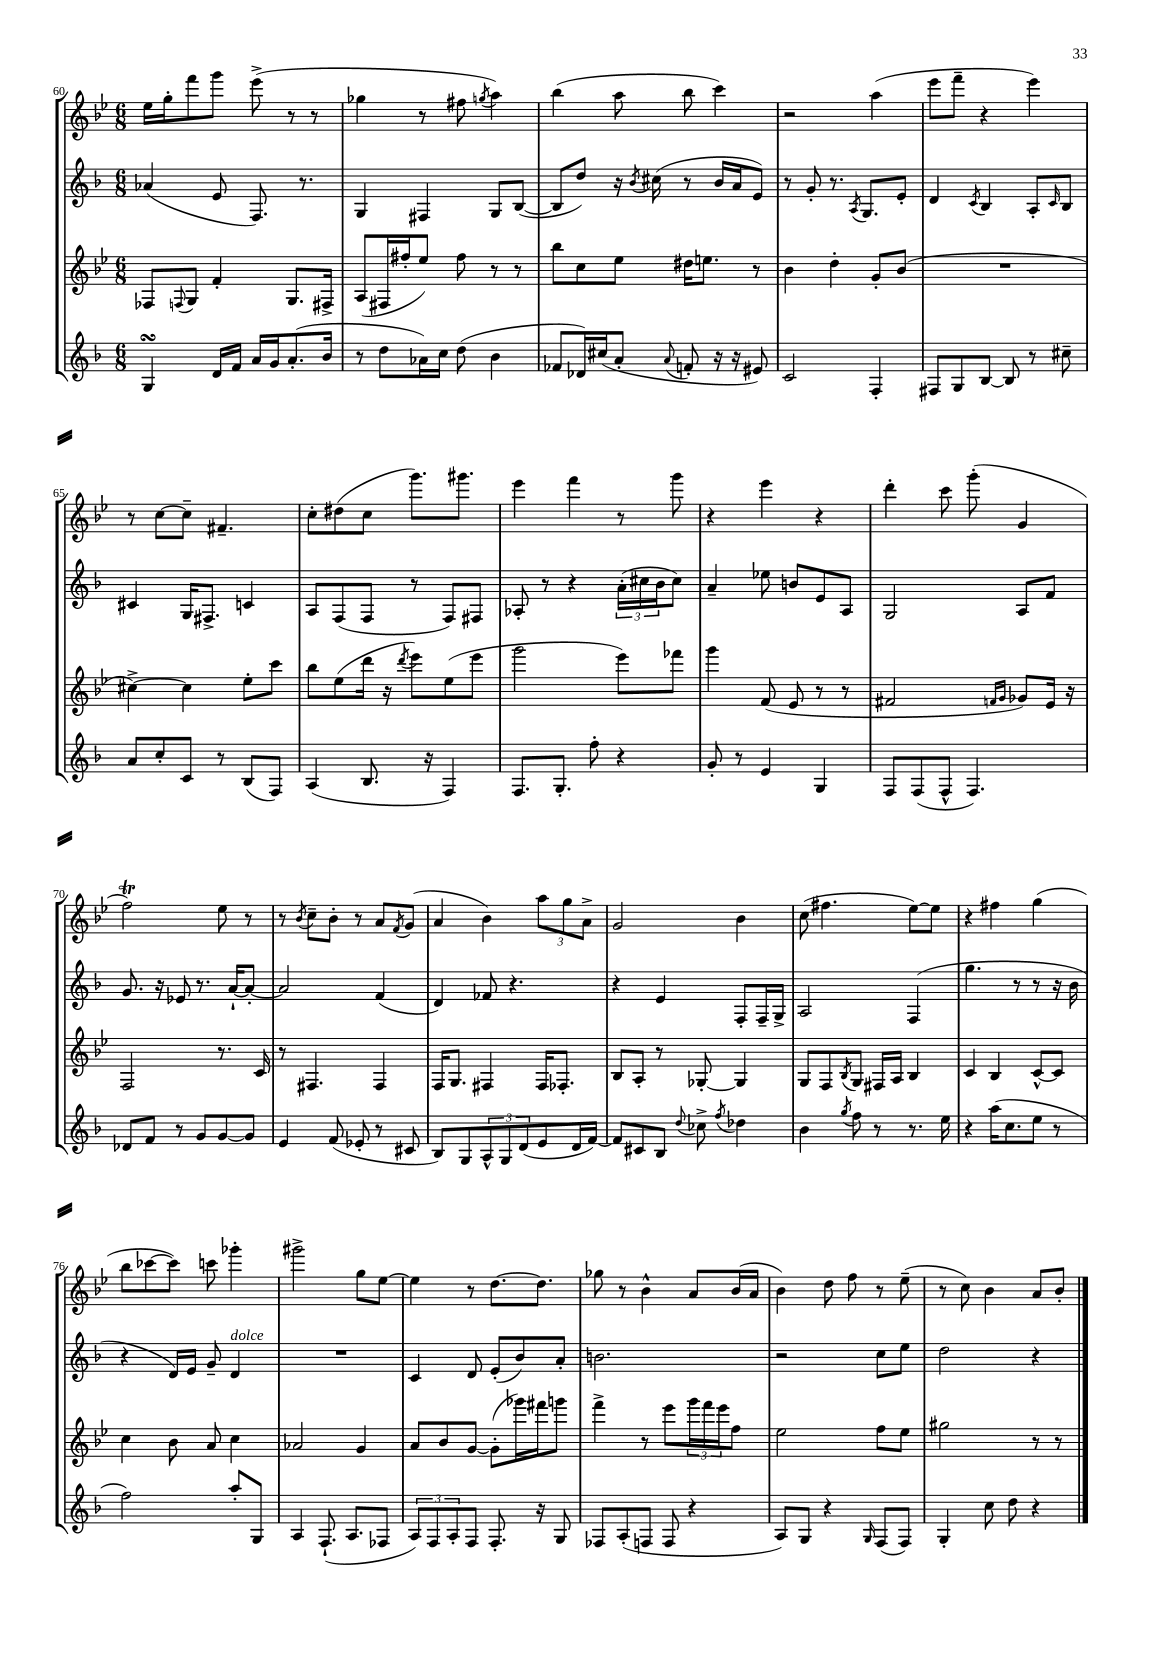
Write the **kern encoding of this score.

**kern	**kern	**kern	**kern
*part4	*part3	*part2	*part1
*staff4	*staff3	*staff2	*staff1
*clefG2	*clefG2	*clefG2	*clefG2
*k[b-]	*k[b-e-]	*k[b-]	*k[b-e-]
*M6/8	*M6/8	*M6/8	*M6/8
=60	=60	=60	=60
4GsSSS/	8F-X/L	(4a-X/	16ee-\LL
.	.	.	16gg'\J
.	8qqFn/	.	.
.	8G/J	.	8fff\
16d/LL	4f'/	8e/	8ggg\J
16f/JJ	.	.	.
16a/LL	.	8.F/)	(8eee-^\
16g/J	.	.	.
(8.a'/	8.G/L	.	8r
.	.	8.r	.
.	.	.	8r
16b-/Jk	16F#X^/Jk	.	.
=61	=61	=61	=61
8r	(8A/L	4G/	4gg-X\
8dd\L	16F#X/L	.	.
.	16ff#X'/J	.	.
16a-X\L)	8ee-/J)	4F#X/	8r
16cc\JJ	.	.	.
(8dd\	8ff#\	.	8ff#X\
.	.	.	8qggn/
4b-\	8r	8G/L	4aa\)
.	8r	([8B-/J	.
=62	=62	=62	=62
8f-X/L	8bb-\L	8B-/L]	(4bb-\
16d-X/L)	8cc\	8dd/J)	.
(16cc#X/J	.	.	.
8a'/J	8ee-\J	16r	8aa\
.	.	8qb-/	.
.	.	(16cc#X\	.
8qqa/	.	.	.
8fn'/	16dd#X\KL	8r	8bb-\
.	8.een\J	.	.
16r	.	16b-/LL	4ccc\)
16r	.	16a/J	.
8e#X/)	8r	8e/J)	.
=63	=63	=63	=63
2c/	4b-\	8r	2r
.	.	8g'/	.
.	4dd'\	8.r	.
.	.	8qA/	.
.	.	8.G/L	.
4F'/	8g'/L	.	(4aa\
.	(8b-/J	8e'/J	.
=64	=64	=64	=64
8F#X/L	2.r	4d/	8eee-\L
8G/	.	.	8fff~\J
.	.	8qc/	.
[8B-/J	.	4B-/	4r
8B-/]	.	.	.
8r	.	8A'/L	4eee-\)
.	.	16qqc/	.
8cc#X~\	.	8B-/J	.
!!LO:LB:g=z
=65	=65	=65	=65
8a/L	[4cc#X^\)	4c#X/	8r
8cc'/	.	.	[8cc\L
8c/J	4cc#\]	16G/KL	8cc~\J]
.	.	8.F#X^/J	.
8r	.	.	4.f#X~/
(8B-/L	8ee-'\L	4cn/	.
8F/J)	8ccc\J	.	.
=66	=66	=66	=66
(4A/	8bb-\L	8A/L	8cc'\L
.	(8ee-\	(8F/	(8dd#X\
8.B-/	16ddd\Jk	8F/J	8cc\J
.	16r	.	.
.	8qddd/	.	.
.	8eee-\L)	8r	8.ggg\L)
16r	.	.	.
4F/)	(8ee-\	8F/L)	.
.	.	.	8.ggg#X\J
.	8eee-\J	8F#X/J	.
=67	=67	=67	=67
8.F/L	2ggg\	8A-X'/	4eee-\
.	.	8r	.
8.G'/J	.	.	.
.	.	4r	4fff\
8ff'\	.	.	.
4r	8eee-\L)	(24a'\LL	8r
.	.	24cc#X\	.
.	.	24b-\J	.
.	8fff-X\J	8cc#\J)	8ggg\
=68	=68	=68	=68
8g'/	4ggg\	4a~/	4r
8r	.	.	.
4e/	(8f/	8ee-X\	4eee-\
.	8e-/	8bn/L	.
4G/	8r	8e/	4r
.	8r	8A/J	.
=69	=69	=69	=69
8F/L	2f#X/	2G/	4ddd'\
(8F/	.	.	.
8F^^/J	.	.	8ccc\
4.F/)	.	.	(8ggg'\
.	16qqfn/LL	.	.
.	16qqg/JJ	.	.
.	8g-X/L)	8A/L	4g/
.	16e-/Jk	8f/J	.
.	16r	.	.
!!LO:LB:g=z
=70	=70	=70	=70
8d-X/L	2F/	8.g/	2ffT\)
8f/J	.	.	.
.	.	16r	.
8r	.	8e-X/	.
8g/L	.	8.r	.
[8g/	8.r	.	8ee-\
.	.	[16a`/KL	.
8g/J]	.	8a'/J_	8r
.	16c/	.	.
=71	=71	=71	=71
4e/	8r	2a/]	8r
.	.	.	8qb-/
.	4.F#X/	.	8cc~\L
(8f/	.	.	8b-'\J
8e-X'/	.	.	8r
8r	4F#/	(4f/	8a/L
.	.	.	8qf/
8c#X/	.	.	(8g/J
=72	=72	=72	=72
8B-/L)	16F/KL	4d/)	4a/
.	8.G/J	.	.
8G/	.	.	.
12A^^/	4F#X/	8f-X/	4b-\)
12G/	.	.	.
.	.	4.r	.
(12d/	.	.	.
8e/	16F#/KL	.	12aa\L
.	8.F-X'/J	.	.
.	.	.	12gg\
16d/L	.	.	.
.	.	.	12a^\J
[16f/JJ)	.	.	.
=73	=73	=73	=73
8f/L]	8B-/L	4r	2g/
8c#X/	8A'/J	.	.
8B-/J	8r	4e/	.
8qqdd/	.	.	.
8cc-X^\	[8G-X'/	.	.
8qff/	.	.	.
4dd-X\	4G-/]	8F'/L	4b-\
.	.	16F~/L	.
.	.	16G^/JJ	.
=74	=74	=74	=74
4b-\	8G/L	2A/	(8cc\
.	8F/	.	4.ff#X\
8qgg/	8qB-/	.	.
8ff\	8G/J	.	.
8r	16F#X/LL	.	.
.	16A/JJ	.	.
8.r	4B-/	(4F/	[8ee-\L)
.	.	.	8ee-\J]
16ee\	.	.	.
=75	=75	=75	=75
4r	4c/	4.gg\	4r
(16aa\KL	4B-/	.	4ff#X\
8.cc\	.	.	.
.	.	8r	.
8ee\J	[8c^^/L	8r	(4gg\
8r	8c/J]	16r	.
.	.	16b-\	.
!!LO:LB:g=z
=76	=76	=76	=76
2ff\)	4cc\	4r	8bb-\L
.	.	.	[8ccc-X\
.	8b-\	16d/LL)	8ccc-\J])
.	.	16e/JJ	.
.	8a/	8g~/	8cccn\
!	!	!LO:TX:a:i:t=dolce	!
8aa'/L	4cc\	4d/	4ggg-X'\
8G/J	.	.	.
=77	=77	=77	=77
4A/	2a-X/	2.r	2ggg#X^\
(8.F`/	.	.	.
8.A/L	.	.	.
.	4g/	.	8gg\L
8F-X/J	.	.	[8ee-\J
=78	=78	=78	=78
12A/L)	8a/L	4c/	4ee-\]
12F/	.	.	.
.	8b-/	.	.
12A'/	.	.	.
8F/J	[8g/J	8d/	8r
8.F'/	(8g'\L]	(8e'/L	[8.dd\L
.	16ggg-X\L)	8b-/)	.
16r	16fff#X\J	.	8.dd\J]
8G/	8gggn\J	8a'/J	.
=79	=79	=79	=79
8F-X/L	4fff^\	2.bn\	8gg-X\
(8A'/	.	.	8r
8Fn/J	8r	.	4b-^^\
8F/	8eee-\L	.	.
4r	24ggg\L	.	8a/L
.	24fff\	.	.
.	24eee-\J	.	.
.	8ff\J	.	(16b-/L
.	.	.	16a/JJ
=80	=80	=80	=80
8A/L)	2ee-\	2r	4b-\)
8G/J	.	.	.
4r	.	.	8dd\
.	.	.	8ff\
16qqG/	.	.	.
(8F/L	8ff\L	8cc\L	8r
8F/J)	8ee-\J	8ee\J	(8ee-~\
=81	=81	=81	=81
4G'/	2gg#X\	2dd\	8r
.	.	.	8cc\)
8cc\	.	.	4b-\
8dd\	.	.	.
4r	8r	4r	8a/L
.	8r	.	8b-'/J
==	==	==	==
*-	*-	*-	*-
